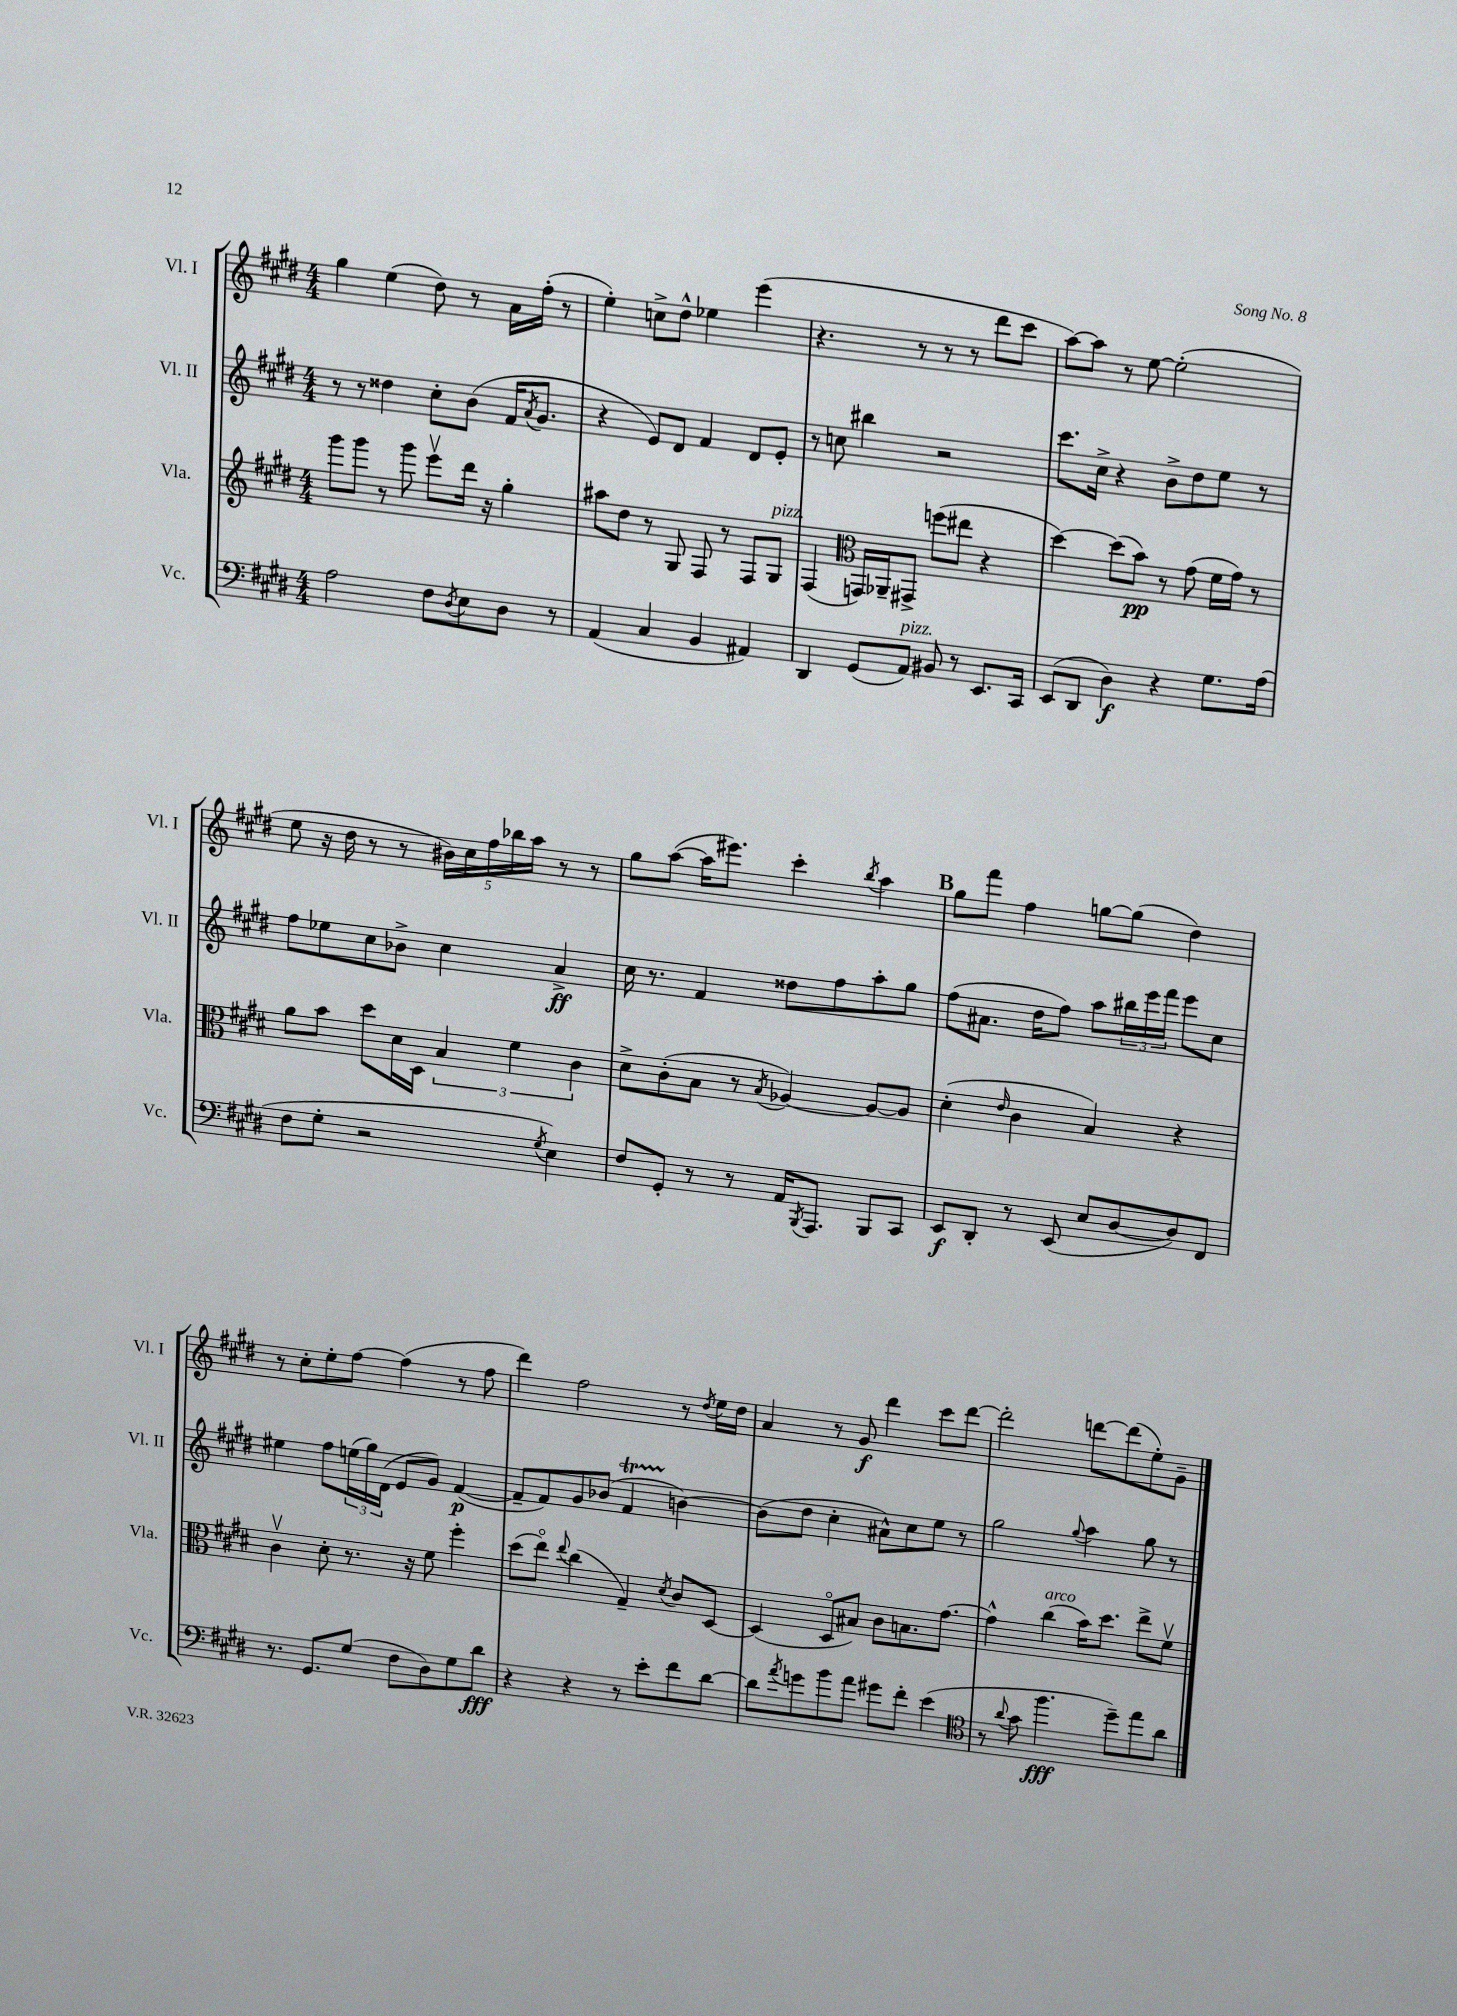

**kern	**kern	**kern	**kern
*staff4	*staff3	*staff2	*staff1
*clefF4	*clefG2	*clefG2	*clefG2
*k[f#c#g#d#]	*k[f#c#g#d#]	*k[f#c#g#d#]	*k[f#c#g#d#]
*M4/4	*M4/4	*M4/4	*M4/4
2A\	8ggg#\L	8r	4gg#\
.	8ggg#\J	8r	.
.	8r	4dd##\	(4ee\
.	8ggg#\	.	.
8F#\L	8eeev\L	8cc#'\L	8dd#\)
8qD#/	.	.	.
8E\	16ddd#\Jk	(8b\J	8r
.	16r	.	.
8D#\J	4gg#'\	16f#/LK	16a\LL
.	.	8qa/	.
.	.	8.g#/J	(16ff#'\JJ
8r	.	.	8r
=	=	=	=
(4AA/	8aa#\L	4r	4ee'\)
.	8dd#\J	.	.
4C#/	8r	8e/L)	8cc^\L
.	8G#/	8d#/J	8dd#^^\J
4BB/	8F#/	4f#/	4ee-\
.	8r	.	.
4AA#/)	8F#/L	8d#/L	(4eee\
.	8G#/J	8e'/J	.
=	=	=	=
4DD#/	(4F#/	8r	4.r
.	.	8cc\	.
*	*clefC3	*	*
(8GG#/L	16GG/LL)	4bb#\	.
.	16AA-~/J	.	.
8AA/J)	8GG#^/J	.	8r
8BB#/	(8ff\L	2r	8r
8r	8ee#\J	.	8r
8.EE/L	4r	.	8ddd#\L
.	.	.	8ccc#\J
16CC#/Jk	.	.	.
=	=	=	=
(8EE/L	[4dd#\)	8.ccc#\L	[8aa\L)
8DD#/J	.	.	8aa\]J
.	.	16cc#^\Jk	.
4D#\)	(8dd#\]L	4r	8r
.	8b\J)	.	[8ee\
4r	8r	8b^\L	(2ee'\]
.	(8g#\	8dd#\	.
8.G#\L	16f#\LL	8ee\J	.
.	16g#\JJ)	.	.
.	8r	8r	.
(16A\Jk	.	.	.
=	=	=	=
8F#\L	8a\L	8ff#\L	8ee\
8G#'\J	8b\J	8ee-\	16r
.	.	.	16dd#\
2r	8dd#\L	8cc#\	8r
.	16d#\L	8b-^\J	8r
.	16D#\JJ	.	.
.	6B/	4cc#\	20b#\LL)
.	.	.	20cc#\
.	.	.	20ff#\
.	.	.	20bb-\
.	6f#\	.	.
.	.	.	20aa\JJ
8qG#/	.	.	.
4E\)	.	4a^/	8r
.	6c#\	.	.
.	.	.	8r
=	=	=	=
8F#/L	8d#^\L	16cc#\	8gg#\L
.	.	8.r	.
8GG#'/J	(8c#'\	.	([8aa\J
8r	8B\J	4f#/	16aa\]LK
.	.	.	8.eee#\J)
8r	8r	.	.
.	8qB/	.	.
16AA/LK	[4A-/)	8dd##\L	4ccc#'\
8qBBB/	.	.	.
8.AAA/J	.	.	.
.	.	8ff#\	.
.	.	.	8qbb/
8BBB/L	8A-/_L	8aa'\	4aa\
8CC#/J	8A-/]J	8gg#\J	.
=	=	=	=
8EE/L	(4d#'\	(8ff#\L	8gg#\L
8DD#'/J	.	8.a#\J	8fff#\J
.	16qqe/	.	.
8r	4c#\	.	4ff#\
.	.	16dd#\LK	.
(8EE/	.	8ff#\J)	.
8E/L	4B/)	8aa\L	[8gg\L
[8D#/	.	24bb#\L	(8gg\]J
.	.	24eee\	.
.	.	24fff#\JJ	.
8D#/])	4r	8eee\L	4dd#\)
8FF#/J	.	8cc#\J	.
=	=	=	=
8.r	4c#v\	4ee#\	8r
.	.	.	8cc#'\L
8.GG#/L	.	.	.
.	8d#'\	8ff#\L	8ee'\
(8G#/J	8.r	(24ee\L	[8ff#\J
.	.	24gg#\)	.
.	.	(24d#\JJ	.
8F#\L	.	8e/L	(4ff#\]
.	16r	.	.
8D#\)	8f#\	8g#/J)	.
8G#\	4ff#'\	([4f#/	8r
8d#\J	.	.	8ff#\
=	=	=	=
4r	(8dd#\L	8f#~/]L	4ddd#\)
.	8eeo\J)	8f#/)	.
.	8qqee/	.	.
4r	(4cc#\	8g#/	2ff#\
.	.	(8b-/J	.
8r	4G#~/)	4f#/	.
8e'\L	.	.	.
.	8qd#/	.	.
8f#\	8c#/L	[4b\)	8r
.	.	.	8qdd#/
[8d#\J	[8D#/J	.	16ee\LL
.	.	.	16dd#\JJ
=	=	=	=
8d#\]L	(4D#/]	(8b\]L	4a/
8qa/	.	.	.
8g\	.	8dd#\J	.
8b\	8D#o/L	4cc#'\	8r
8a\J	8B#/J)	.	8g#/
8g#\L	8c#\L	8a#^^\L)	4ddd#\
8f#'\J	8.B\	8cc#\	.
(4e\	.	8ee\J	8ccc#\L
.	[8.g#\J	.	.
.	.	8r	[8ddd#\J
=	=	=	=
*clefC4	*	*	*
8r	4g#^^\]	2gg#\	2ddd#'\]
8qqa/	.	.	.
8g#\	.	.	.
4.ff#\	(4cc#\	.	.
.	.	8qqgg#/	.
.	16b\LK)	4aa\	[8ddd\L
.	8.dd#\J	.	.
8dd#~\L)	.	.	(8ddd\]
8ee\	8ee^\L	8gg#\	8ee'\)
8a\J	8f#v\J	8r	8g#~\J
==	==	==	==
*-	*-	*-	*-
